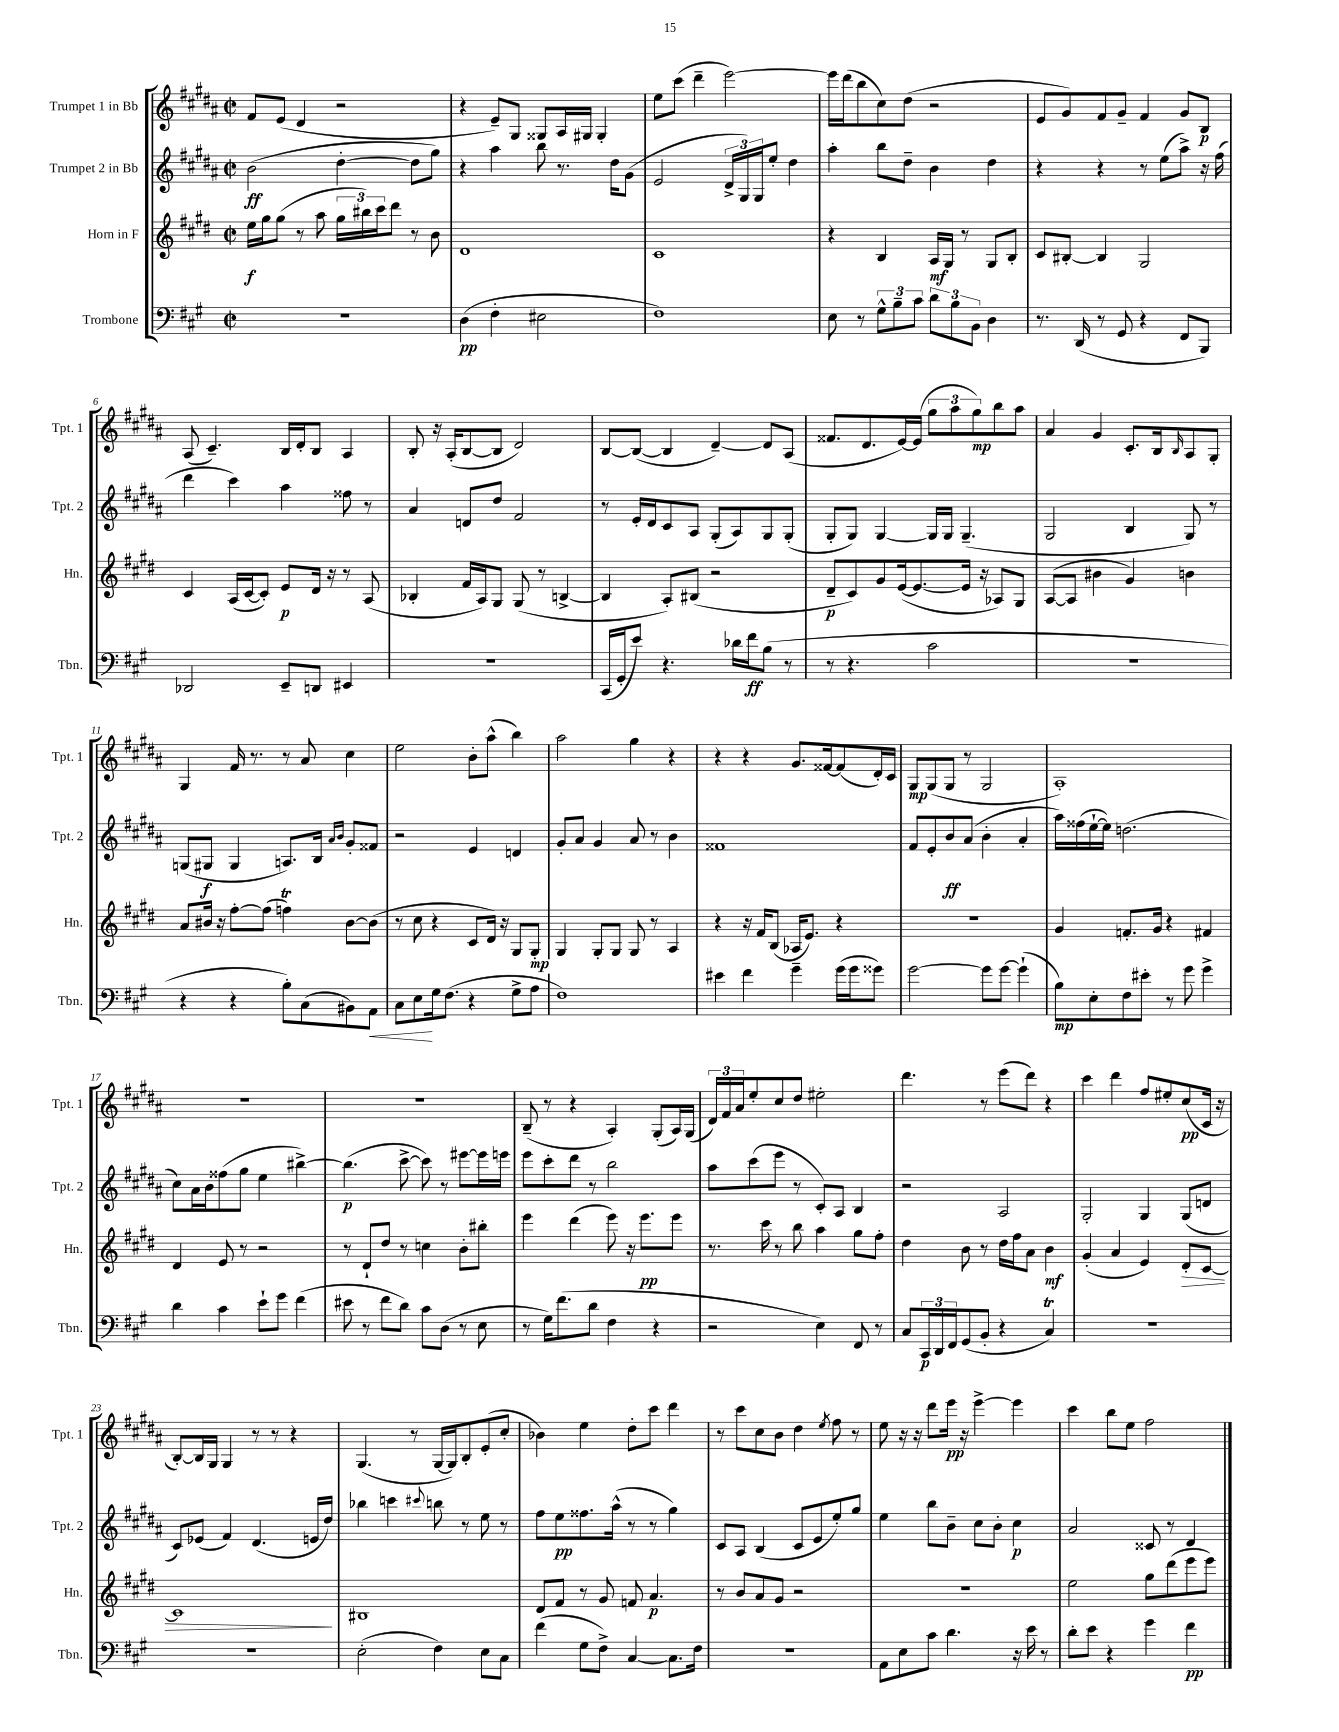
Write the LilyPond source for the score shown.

<<
\new StaffGroup <<
\new Staff = "s0" \with { instrumentName = "Trumpet 1 in Bb" shortInstrumentName = "Tpt. 1" } {
    \clef treble \key b \major \defaultTimeSignature \time 2/2
    fis'8 e'8( dis'4 r2 |
    r4 e'8--) gis8 gisis8 ais16 gis16 gis4-. |
    e''8 cis'''8( dis'''4-- e'''2~) |
    e'''16 dis'''16( b''8 cis''8) dis''8( r2 |
    e'8 gis'8) fis'8 gis'8-- fis'4 gis'8 b8\p |
    ais8( cis'4.--) b16 dis'16-. b8 ais4 |
    b8-. r16 ais16-.( b8~ b8 dis'2) |
    b8~ b8~( b4 dis'4~--) dis'8 ais8( |
    fisis'8. dis'8. e'16~) e'16( \tuplet 3/2 { gis''8 ais''8 gis''8\mp) } b''8 ais''8 |
    ais'4 gis'4 cis'8.-. b16 \grace { b16 } ais8 gis8-. |
    gis4 fis'16 r8. r8 ais'8 cis''4 |
    e''2 b'8-. ais''8-^( b''4) |
    ais''2 gis''4 r4 |
    r4 r4 gis'8. fisis'16~ fisis'8( dis'16-.) cis'16 |
    gis8\mp gis8( gis8 r8 gis2 |
    ais1-.) |
    R1 |
    R1 |
    b8--( r8 r4 ais4-.) gis8-.( ais16) gis16( |
    \tuplet 3/2 { dis'16) fis'16 ais'16 } e''8-. cis''8 dis''8 eis''2-. |
    dis'''4. r8 e'''8( dis'''8) r4 |
    cis'''4 dis'''4 fis''8 eis''8-. cis''8\pp( cis'16 r16 |
    b8~-.) b16 gis16 gis4 r8 r8 r4 |
    gis4.( r8 gis16~ gis16) b8-. e'8-.( cis''8-. |
    bes'4) e''4 dis''8-. cis'''8 dis'''4 |
    r8 cis'''8 cis''8 b'8 dis''4 \acciaccatura { e''8 } fis''8 r8 |
    e''8 r16 r16 dis'''8 e'''16\pp r16 e'''4~-> e'''4 |
    cis'''4 b''8 e''8 fis''2 \bar "|." |
}
\new Staff = "s1" \with { instrumentName = "Trumpet 2 in Bb" shortInstrumentName = "Tpt. 2" } {
    \clef treble \key b \major \defaultTimeSignature \time 2/2
    b'2\ff( dis''4~-. dis''8 gis''8) |
    r4 ais''4 b''8 r8. dis''16 gis'8( |
    e'2 \tuplet 3/2 { dis'16-> gis16) gis16 } e''8-. dis''4 |
    ais''4-. b''8 dis''8-- b'4 dis''4 |
    r4 r4 r8 e''8( ais''8->) r16 fis''16( |
    dis'''4 cis'''4) ais''4 fisis''8 r8 |
    ais'4 d'8 dis''8 fis'2 |
    r8 e'16-. dis'16 cis'8 ais8 gis8-.( ais8) gis8 gis8-.( |
    gis8-. gis8) gis4~ gis16 gis16 gis4.--( |
    gis2 b4 gis8) r8 |
    g8( gis8\f gis4 a8.) b16 \grace { ais'16 b'16 } gis'8-. fisis'8 |
    r2 e'4 d'4 |
    gis'8-. ais'8 gis'4 ais'8 r8 b'4 |
    fisis'1 |
    fis'8 e'8-. b'8\ff ais'8( b'4-. ais'4-. |
    ais''16) fisis''16( e''16~-! e''16) d''2.( |
    cis''8) ais'16 b'16 fisis''8( gis''8 e''4 bis''4~->) |
    bis''4.\p( cis'''8~-> cis'''8) r8 eis'''8~ eis'''16 e'''16 |
    e'''8 cis'''8-. dis'''8 r8 b''2 |
    ais''8 cis'''8( e'''8 r8 cis'8-.) ais8 b4 |
    r2 ais2 |
    gis2-. gis4 gis8( d'8 |
    cis'8) ees'8( fis'4) dis'4.( e'16 dis''16) |
    bes''4 c'''4 \appoggiatura { cis'''8 } b''8 r8 e''8 r8 |
    fis''8 e''8\pp fisis''8. ais''16-^( r8 r8 gis''4) |
    cis'8 ais8 b4( cis'8 e'8 e''8-.) gis''8 |
    e''4 b''8 b'8-- cis''8 b'8-. cis''4\p |
    ais'2 cisis'8 r8 dis'4 \bar "|." |
}
\new Staff = "s2" \with { instrumentName = "Horn in F" shortInstrumentName = "Hn." } {
    \clef treble \key e \major \defaultTimeSignature \time 2/2
    e''16\f gis''16 gis''8( r8 a''8 \tuplet 3/2 { gis''16 bis''16) cis'''16 } dis'''8 r8 b'8 |
    dis'1 |
    cis'1 |
    r4 b4 a16\mf gis16 r8 gis8 b8-. |
    cis'8 bis8~-. bis4 gis2 |
    cis'4 a16( cis'16~ cis'8-.) e'8\p dis'16 r16 r8 a8( |
    bes4-. fis'16 a16) gis8 gis8( r8 b4~-> |
    b4 a8-.) bis8( r2 |
    dis'8--\p cis'8) gis'8 e'16~( e'8.~ e'16 r16 aes8) gis8 |
    a8~( a8 bis'4 gis'4) b'4 |
    a'8 bis'16 r16 fis''8~-. fis''8( f''4\trill) bis'8~ bis'8( |
    r8 cis''8 r4 cis'8 dis'16) r16 gis8 gis8-.\mp |
    gis4 gis8-. gis8 gis8 r8 a4 |
    r4 r16 fis'16 b8( aes16 e'8.) r4 |
    r1 |
    gis'4 f'8.-. gis'16 r4 fis'4 |
    dis'4 e'8 r8 r2 |
    r8 dis'8-! dis''8 r8 c''4 b'8-. bis''8-. |
    e'''4 dis'''4( e'''8) r16 e'''8.\pp e'''8 |
    r8. cis'''16 r8 b''8 a''4 gis''8 fis''8-. |
    dis''4 b'8 r8 dis''16 fis''16 a'8 b'4\mf |
    gis'4-.( a'4 e'4) dis'8-.\> cis'8~ |
    cis'1\! |
    bis1 |
    dis'8 fis'8 r8 gis'8 f'8 a'4.\p |
    r8 b'8 a'8 gis'8 r2 |
    r1 |
    e''2 gis''8 dis'''8( e'''8 e'''8) \bar "|." |
}
\new Staff = "s3" \with { instrumentName = "Trombone" shortInstrumentName = "Tbn." } {
    \clef bass \key a \major \defaultTimeSignature \time 2/2
    R1 |
    d4\pp( fis4-. eis2 |
    fis1) |
    e8 r8 \tuplet 3/2 { gis8-^ b8-- cis'8 } \tuplet 3/2 { d'8 b8 b,8 } d4 |
    r8. d,16( r8 gis,8 r4 fis,8 b,,8) |
    des,2 e,8-- d,8 eis,4 |
    r1 |
    cis,16( gis,16-. e'8) r4. des'16 fis'16\ff b8( r8 |
    r8 r4. cis'2 |
    R1 |
    r4 r4 b8-.) cis8( bis,8) a,8\< |
    cis8 e8\! gis16 fis8.( r4 gis8-> a8 |
    fis1) |
    eis'4 fis'4 gis'4-- gis'16( gis'16 gisis'8) |
    gis'2~ gis'8 gis'8~ gis'4-!( |
    b8\mp) e8-. fis8 eis'8-. r8 gis'8 gis'4-> |
    d'4 cis'4 e'8-! gis'8 fis'4( |
    eis'8 r8 fis'8 d'8) cis'8 d8( r8 e8 |
    r8 gis16) fis'8.( d'8 fis4 r4 |
    r2 e4) fis,8 r8 |
    cis8 \tuplet 3/2 { cis,16\p d,16 fis,16 } gis,8( b,8-. r4 cis4\trill) |
    R1 |
    R1 |
    e2-.( fis4) e8 cis8 |
    fis'4( gis8 fis8->) cis4~ cis8. fis16 |
    R1 |
    a,8 e8 cis'8 d'4. r16 e'16 r8 |
    d'8-. e'8 r4 gis'4 fis'4\pp \bar "|." |
}
>>
>>
